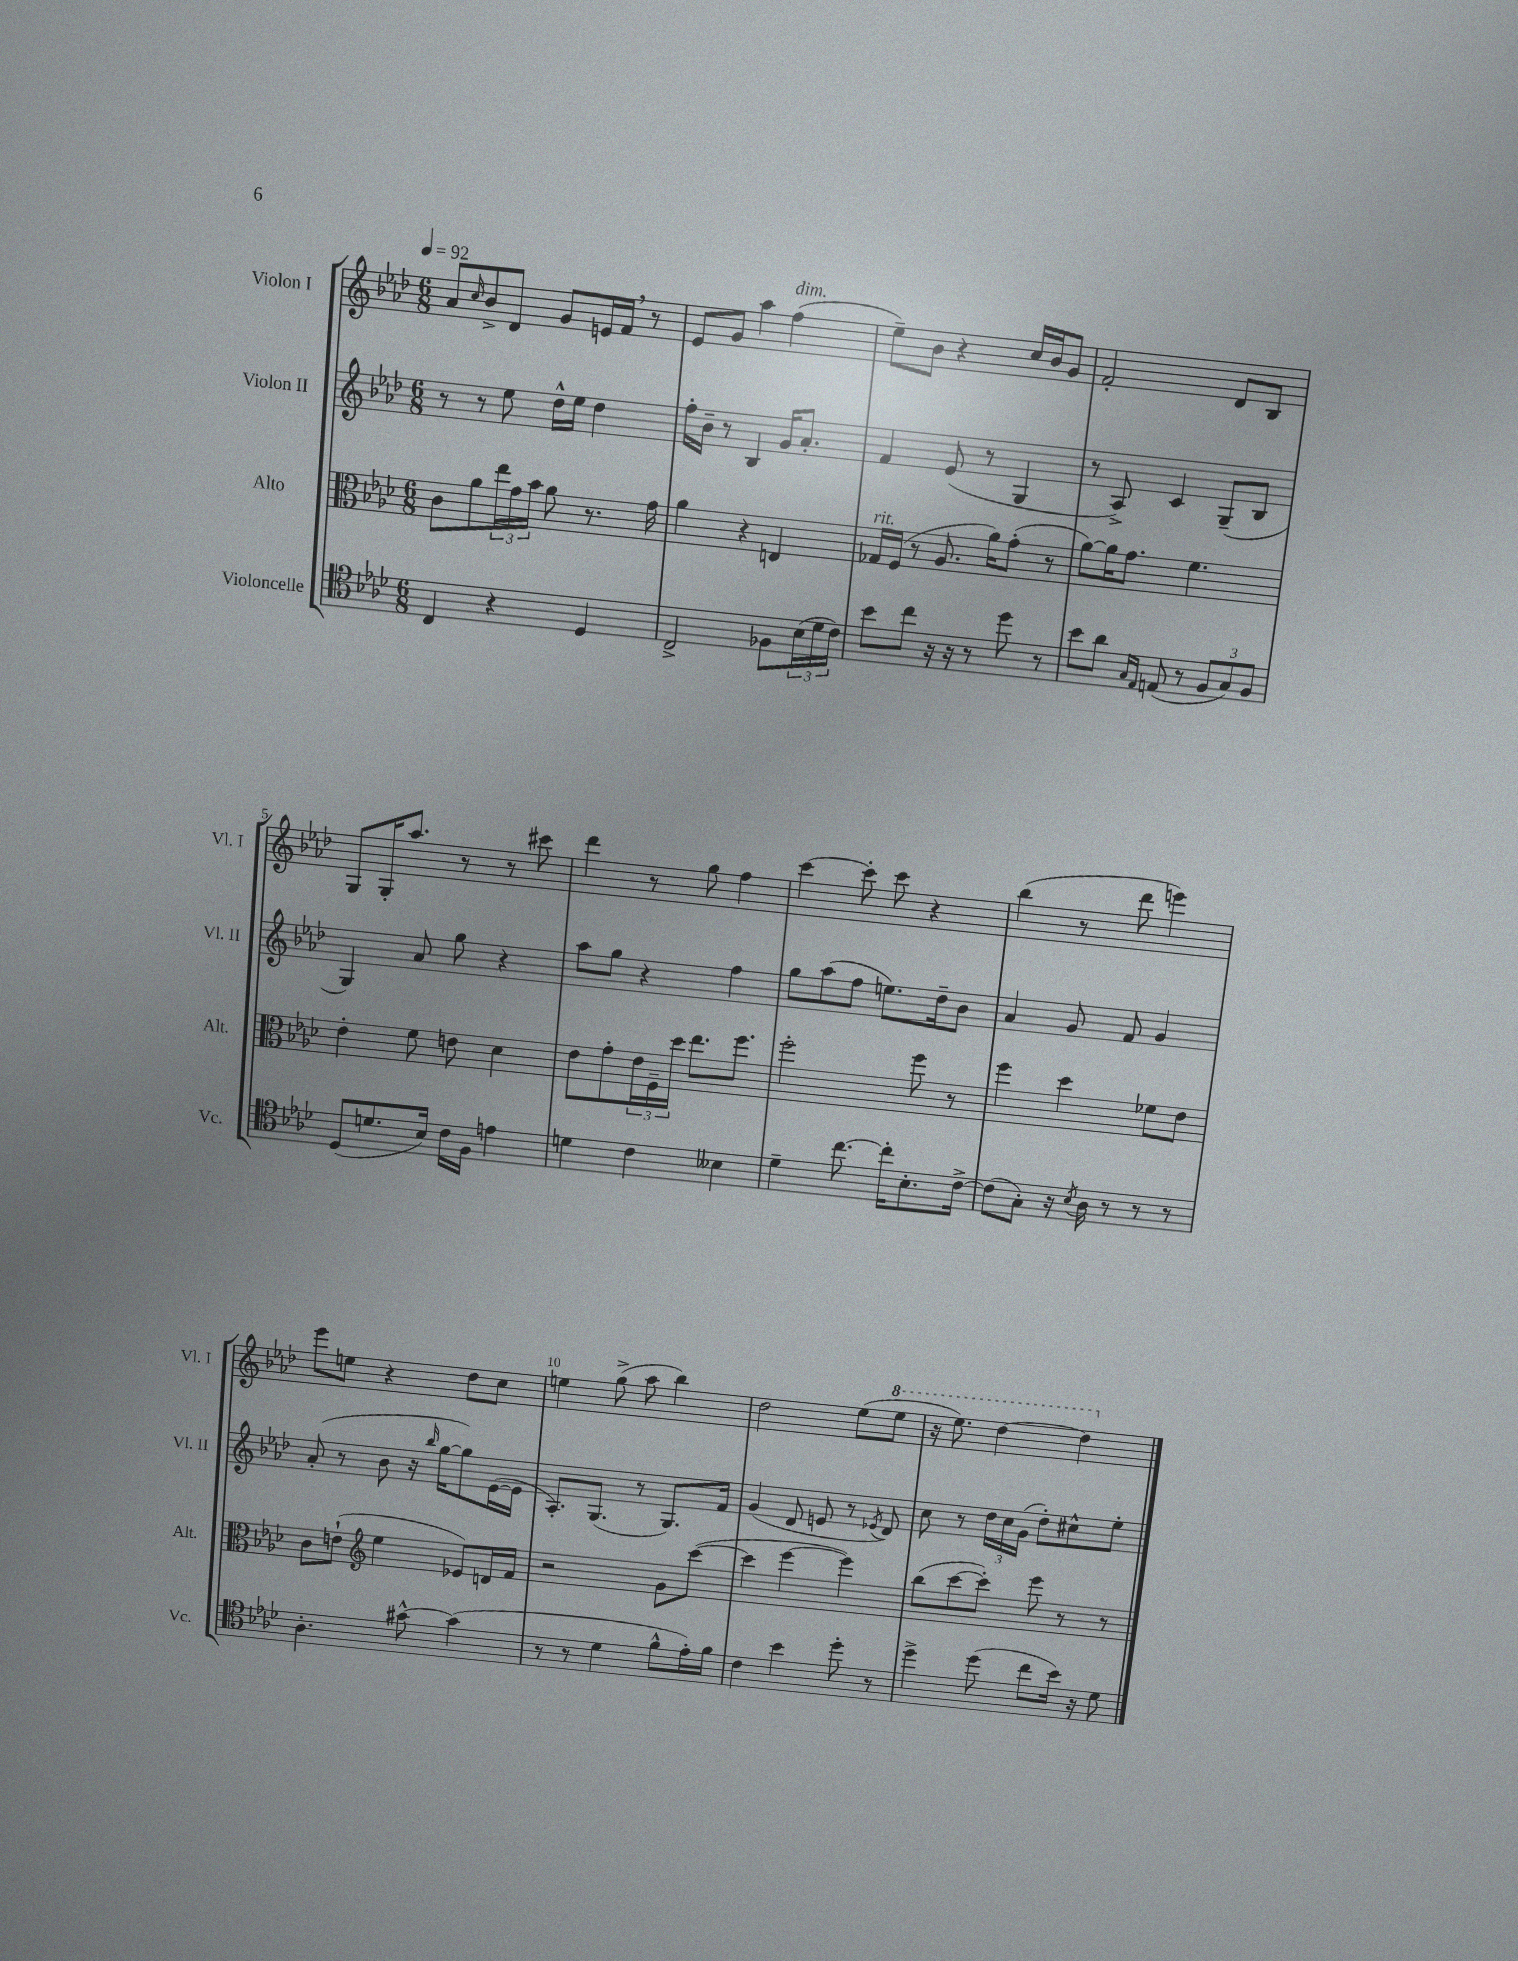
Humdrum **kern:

**kern	**kern	**kern	**kern
*part4	*part3	*part2	*part1
*staff4	*staff3	*staff2	*staff1
*I"Violoncelle	*I"Alto	*I"Violon II	*I"Violon I
*I'Vc.	*I'Alt.	*I'Vl. II	*I'Vl. I
*clefC4	*clefC3	*clefG2	*clefG2
*k[b-e-a-d-]	*k[b-e-a-d-]	*k[b-e-a-d-]	*k[b-e-a-d-]
*M6/8	*M6/8	*M6/8	*M6/8
*MM92	*MM92	*MM92	*MM92
=1	=1	=1	=1
4C/	8c\L	8r	8a-/L
.	.	.	16qqcc/
.	8a-\	8r	8b-^/
4r	24ee-\L	8ee-\	8d-/J
.	24g\	.	.
.	24b-\JJ	.	.
.	8a-\	16dd-^^\LL	8g/L
.	.	16ee-\JJ	.
4D-/	8.r	4dd-\	16en/L
.	.	.	16f,/JJ
.	.	.	8r
.	16g\	.	.
=2	=2	=2	=2
2C^/	4a-\	16ff'\LL	8e-/L
.	.	16b-~\JJ	.
.	.	8r	8g/J
.	4r	4B-/	4aa-\
!	!	!	!LO:TX:a:i:t=dim.
8F-X\L	4En/	16g/KL	(4ff\
.	.	8.a-'/J	.
(24B-\L	.	.	.
24d-\	.	.	.
24c\JJ)	.	.	.
=3	=3	=3	=3
!	!LO:TX:a:i:t=rit.	!	!
8b-\L	16G-X/LL	4f/	8ee-~\L)
.	(16F/JJ	.	.
8cc\J	8r	.	8b-\J
16r	8.A-/	(8e-/	4r
16r	.	.	.
8r	.	8r	.
.	16a-\KL)	.	.
8dd-\	(8g'\J	4G/	16cc/LL
.	.	.	16b-/J
8r	8r	.	8g/J
=4	=4	=4	=4
8b-\L	[8a-\L)	8r	2f'/
8a-\J	16a-\K]	8A-^/)	.
.	8.g\J	.	.
16qqG/LL	.	.	.
16qqE-/JJ	.	.	.
(8En/	.	4c/	.
8r	4.f\	.	.
12F/L	.	(8G~/L	8d-/L
12G/)	.	.	.
.	.	8B-/J	8B-/J
12F/J	.	.	.
!!LO:LB:g=z
=5	=5	=5	=5
(8D-/L	4e-'\	4G/)	8G/L
8.dn/	.	.	16G'/K
.	.	.	8.aa-/J
.	8f\	8a-/	.
16B-/Jk)	.	.	.
16c\LL	8en\	8gg\	8r
16F\JJ	.	.	.
4en\	4d-\	4r	8r
.	.	.	8ccc#X\
=6	=6	=6	=6
4dn\	8e-\L	8aa-\L	4ddd-\
.	8g'\	8gg\J	.
4c\	24e-\L	4r	8r
.	24F~\	.	.
.	24dd-\JJ	.	.
.	8.ee-\L	.	8gg\
4B--X\	.	4ff\	4ff\
.	8.ff\J	.	.
=7	=7	=7	=7
4d-~\	2ff'\	8gg\L	[4ccc\
.	.	(8aa-\	.
[8.cc\	.	8ff\J	8ccc'\]
.	.	8.een\L)	8ccc\
16cc'\KL]	.	.	.
8.B-'\	8ff\	.	4r
.	.	16dd-~\k	.
.	8r	8b-\J	.
[16c^\Jk	.	.	.
=8	=8	=8	=8
(8c\L]	4ff\	4a-/	(4bb-\
8G'\J)	.	.	.
16r	4dd-\	8g/	8r
8qB-/	.	.	.
16A-\	.	.	.
8r	.	8f/	8ddd-\
8r	8f-X\L	4g/	4eeen\)
8r	8e-\J	.	.
!!LO:LB:g=z
=9	=9	=9	=9
4.A-'\	8c\L	(8a-'/	8eee-\L
.	(8en`\J	8r	8een\J
*	*clefG2	*	*
.	4ee-\	8b-\	4r
[8g#X^^\	.	16r	.
.	.	16qqbb-/	.
.	.	[16gg\KL	.
(4g#\]	8e-X/L)	8gg\])	8dd-\L
.	16dn/L	([16e-\L	8cc\J
.	16f/JJ	16e-\JJ]	.
=10	=10	=10	=10
8r	2r	8.A-'/L)	4een\
8r	.	.	.
.	.	(8.G/J	.
4d-\	.	.	(8gg^\
.	.	8r	8aa-\
8f^^\L	8g\L	8.G/L)	4bb-\)
16e-'\L)	([8ccc\J	.	.
16f\JJ	.	16f/Jk	.
=11	=11	=11	=11
4c\	4ccc\]	(4g/	2dd-\
4b-\	[4eee-\	8d-/	.
.	.	8en/	.
8dd-'\	4eee-\])	8r	(8ee-\L
.	.	8qe-X/	.
*	*	*	*8va
8r	.	8d-/)	8eee-\J
=12	=12	=12	=12
4dd-^\	(8bb-\L	8cc\	16r
.	.	.	8.eee-\)
.	[8ccc\	8r	.
(8dd-\	8ccc'\J])	24dd-\LL	[4ddd-\
.	.	24cc\	.
.	.	(24g\JJ	.
8cc\L	8eee-\	8dd-'\L)	.
16b-\Jk)	8r	8cc#X^^\	4ddd-\]
16r	.	.	.
8d-\	8r	8ee-'\J	.
*	*	*	*X8va
==	==	==	==
*-	*-	*-	*-
